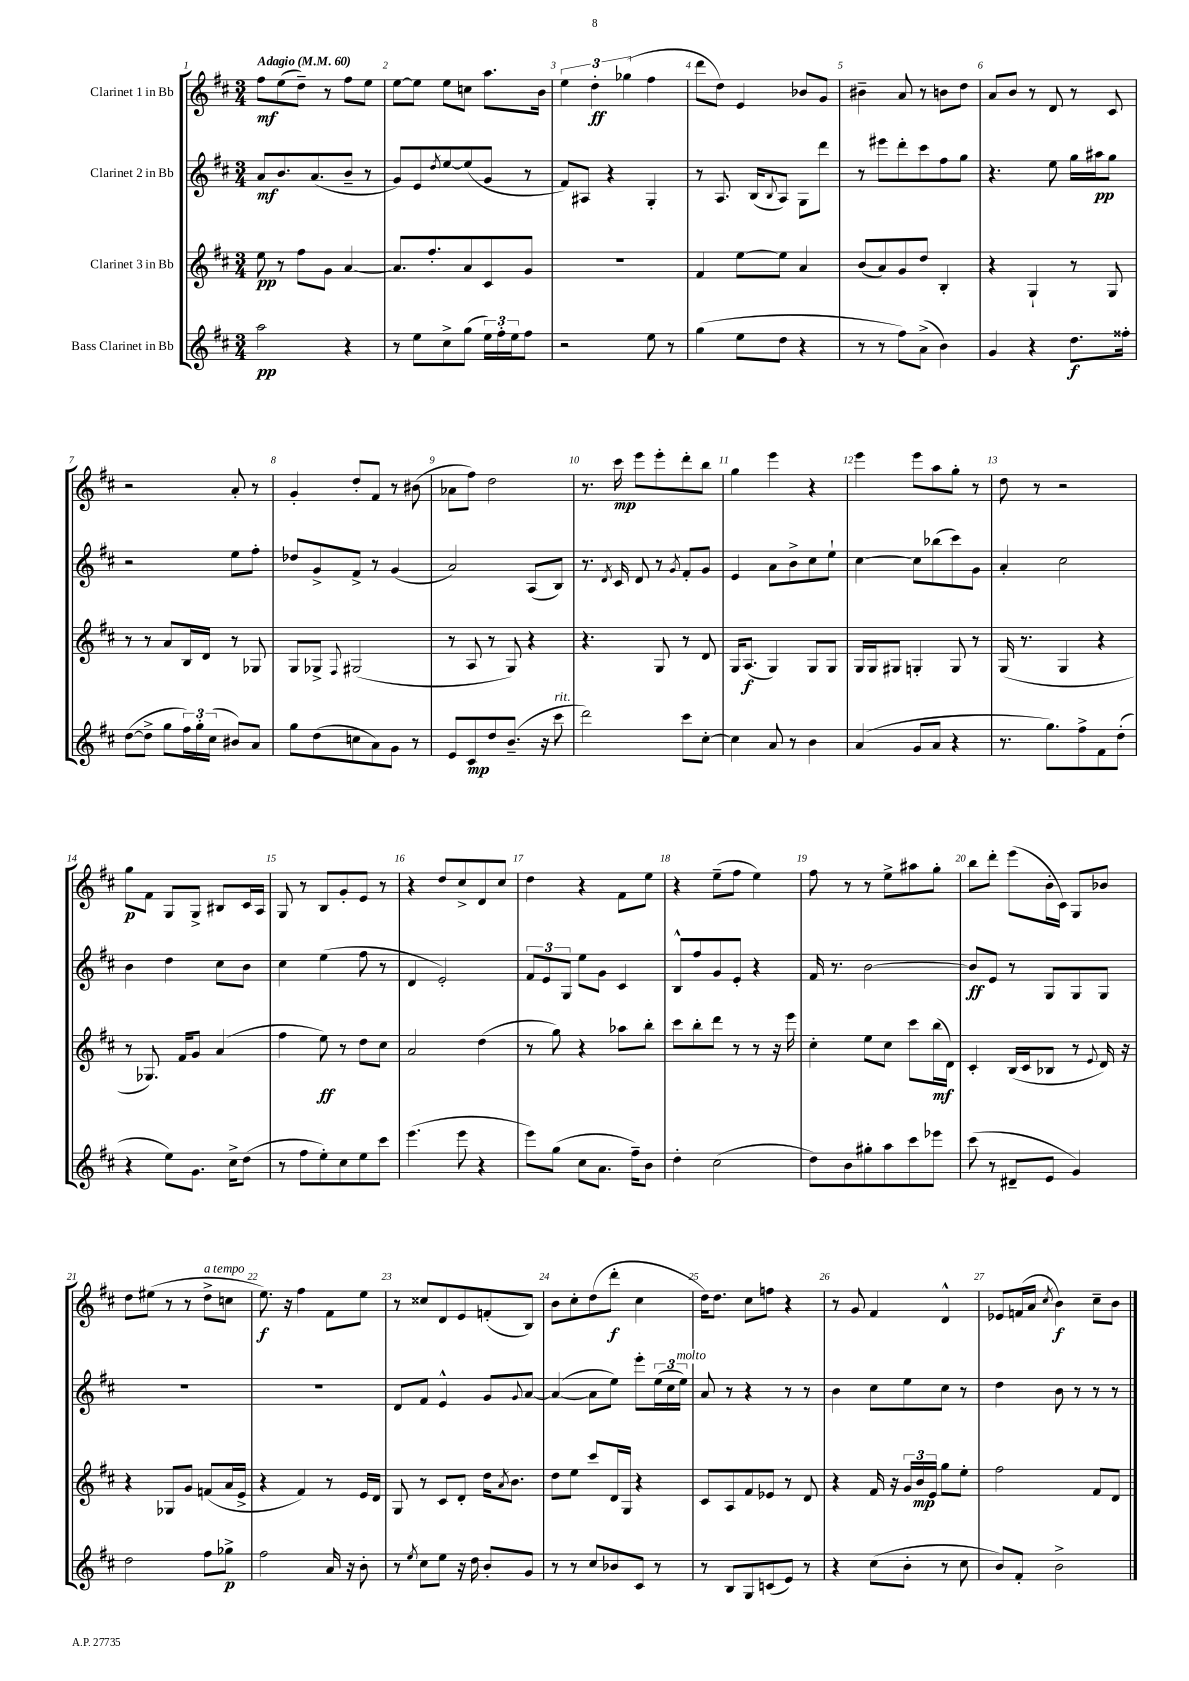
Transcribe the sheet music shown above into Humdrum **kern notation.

**kern	**kern	**kern	**kern
*staff4	*staff3	*staff2	*staff1
*clefG2	*clefG2	*clefG2	*clefG2
*k[f#c#]	*k[f#c#]	*k[f#c#]	*k[f#c#]
*M3/4	*M3/4	*M3/4	*M3/4
*MM60	*MM60	*MM60	*MM60
2aa	8ee	8a	8ff#
.	8r	8.b	(8ee
.	8ff#	.	8dd~)
.	.	(8.a	.
.	8g	.	8r
4r	[4a	8b~	8ff#
.	.	8r	8ee
=	=	=	=
8r	8.a]	8g)	[8ee
8ee	.	8e	8ee]
.	8.ff#'	.	.
.	.	8qdd	.
8cc#^	.	[8ee	8ee
(8gg	8a	(8ee]	8cc
24ee)	8c#	8g	8.aa
24ff#'	.	.	.
24ee	.	.	.
8ff#	8g	8r	.
.	.	.	16b
=	=	=	=
2r	2.r	8f#)	6ee
.	.	8A#	.
.	.	.	6dd'
.	.	4r	.
.	.	.	(6gg-
8ee	.	4G'	4ff#
8r	.	.	.
=	=	=	=
(4gg	4f#	8r	8ddd
.	.	8.A	8dd)
8ee	[8ee	.	4e
.	.	(16B	.
.	.	8qqB	.
8dd	8ee]	8A)	.
4r	4a	8G	8b-
.	.	8ddd	8g
=	=	=	=
8r	(8b	8r	4b#~
8r	8a)	8eee#	.
8ff#)	8g	8ddd'	8a
(8a^	8dd	8ccc#	8r
4b)	4B'	8ff#	8b
.	.	8gg	8dd
=	=	=	=
4g	4r	4.r	8a
.	.	.	8b
4r	4G`	.	8r
.	.	8ee	8d
8.dd	8r	16gg	8r
.	.	16aa#	.
.	8G	8gg	8c#
16ff##'	.	.	.
=	=	=	=
([8dd	8r	2r	2r
8dd^]	8r	.	.
8gg	8a	.	.
24ff#)	16B	.	.
24gg'	.	.	.
.	16d	.	.
(24cc#	.	.	.
8b#)	8r	8ee	8a'
8a	8G-	8ff#'	8r
=	=	=	=
8gg	8G	8dd-	4g'
(8dd	8G-^	8g^	.
.	8qqF#	.	.
8cc	(2G#	8f#^	8dd'
8a)	.	8r	8f#
8g	.	(4g	8r
8r	.	.	(8b#
=	=	=	=
8e	8r	2a)	8a-
8c#	8A	.	8ff#)
8dd	8r	.	2dd
(8.b~	8G)	.	.
.	4r	(8A	.
16r	.	.	.
8ccc#	.	8B)	.
=	=	=	=
2ddd)	4.r	8.r	8.r
.	.	8qd	.
.	.	16c#	16ccc#
.	.	8d	8eee
.	8G	8r	8eee'
.	.	8qg	.
8ccc#	8r	8f#'	8ddd'
[8cc#'	8d	8g	8bb
=	=	=	=
4cc#]	16G	4e	4gg
.	(8.A	.	.
8a	4G)	8a	4eee
8r	.	8b^	.
4b	8G	8cc#	4r
.	8G	8ee`	.
=	=	=	=
(4a	16G	[4cc#	4eee
.	16G	.	.
.	8G#	.	.
8g	4G'	8cc#]	8eee
8a	.	(8bb-	8aa
4r	8G	8ccc#)	8gg'
.	8r	8g	8r
=	=	=	=
8.r	(16G	4a'	8dd
.	8.r	.	.
.	.	.	8r
8.gg)	.	.	.
.	4G	2cc#	2r
8ff#^	.	.	.
8f#	4r	.	.
(8dd'	.	.	.
=	=	=	=
4r	8r	4b	8gg
.	8.G-)	.	8f#
8ee)	.	4dd	8G
.	16f#	.	.
8.g	8g	.	8G^
.	(4a	8cc#	8B#
16cc#^	.	.	.
(8dd	.	8b	16c#
.	.	.	16A
=	=	=	=
8r	4ff#	4cc#	8G
8ff#	.	.	8r
8ee')	8ee)	(4ee	8B
8cc#	8r	.	8g'
8ee	8dd	8ff#	8e
8ccc#	8cc#	8r	8r
=	=	=	=
(4.eee	2a	4d	4r
.	.	2e')	8dd
8eee	.	.	8cc#^
4r	(4dd	.	8d
.	.	.	8cc#
=	=	=	=
8eee)	8r	12f#	4dd
.	.	12e	.
(8gg	8gg)	.	.
.	.	12G	.
8cc#	4r	8ee	4r
8.a	.	8g	.
.	8aa-	4c#	8f#
16ff#~)	.	.	.
8b	8bb'	.	8ee
=	=	=	=
4dd'	8ccc#	8B^^	4r
.	8bb'	8ff#	.
(2cc#	8ddd	8g	(8ee~
.	8r	8e'	8ff#
.	8r	4r	4ee)
.	16r	.	.
.	16eee	.	.
=	=	=	=
8dd)	4cc#'	16f#	8ff#
.	.	8.r	.
8b	.	.	8r
8gg#'	8ee	[2b	8r
8aa	8cc#	.	8ee^
8ccc#	8ccc#	.	8aa#
8eee-	(16bb	.	8gg'
.	16d)	.	.
=	=	=	=
(8ccc#	4c#'	8b]	8bb
8r	.	8e	8ddd'
8d#~	(16B	8r	(8eee
.	16c#	.	.
8e	8B-	8G	16b'
.	.	.	16c#)
4g)	8r	8G	8G
.	8qqe	.	.
.	16d)	8G	8b-
.	16r	.	.
=	=	=	=
2dd	4r	2.r	8dd
.	.	.	(8ee#
.	8G-	.	8r
.	8g	.	8r
8ff#	(8f	.	8dd^
8gg-^	16a	.	8cc
.	16e^	.	.
=	=	=	=
2ff#	4r	2.r	8.ee)
.	.	.	16r
.	4f#)	.	4ff#
16a	8r	.	8f#
16r	.	.	.
8b'	16e	.	8ee
.	16d	.	.
=	=	=	=
8r	8G	8d	8r
8qee	.	.	.
8cc#	8r	8f#	8cc##
8ee	8c#	4e^^	8d
16r	8d'	.	8e
16dd	.	.	.
8b'	16dd	8g	(8f'
.	8qa	.	.
.	8.b	.	.
.	.	8qqg	.
8g	.	[8a	8B)
=	=	=	=
8r	8dd	(4a_	8b
8r	8ee	.	8cc#'
8cc#	8ccc#	8a]	(8dd
8b-	16d	8ee)	8ddd'
.	16G	.	.
8c#	4r	8eee'	4cc#
8r	.	(24ee	.
.	.	24cc#	.
.	.	24ee)	.
=	=	=	=
8r	8c#	8a	16dd)
.	.	.	8.dd
8B	8A	8r	.
8G	8f#	4r	8cc#
(8c	8e-	.	8ff
8e)	8r	8r	4r
8r	8d	8r	.
=	=	=	=
4r	4r	4b	8r
.	.	.	8g
(8cc#	16f#	8cc#	4f#
.	16r	.	.
8b'	24g	8ee	.
.	24b	.	.
.	24e	.	.
8r	8gg	8cc#	4d^^
8cc#	8ee'	8r	.
=	=	=	=
8b)	2ff#	4dd	8e-
8f#'	.	.	(16f
.	.	.	16a
.	.	.	8qcc#
2b^	.	8b	4b)
.	.	8r	.
.	8f#	8r	8cc#~
.	8d	8r	8b
==	==	==	==
*-	*-	*-	*-
